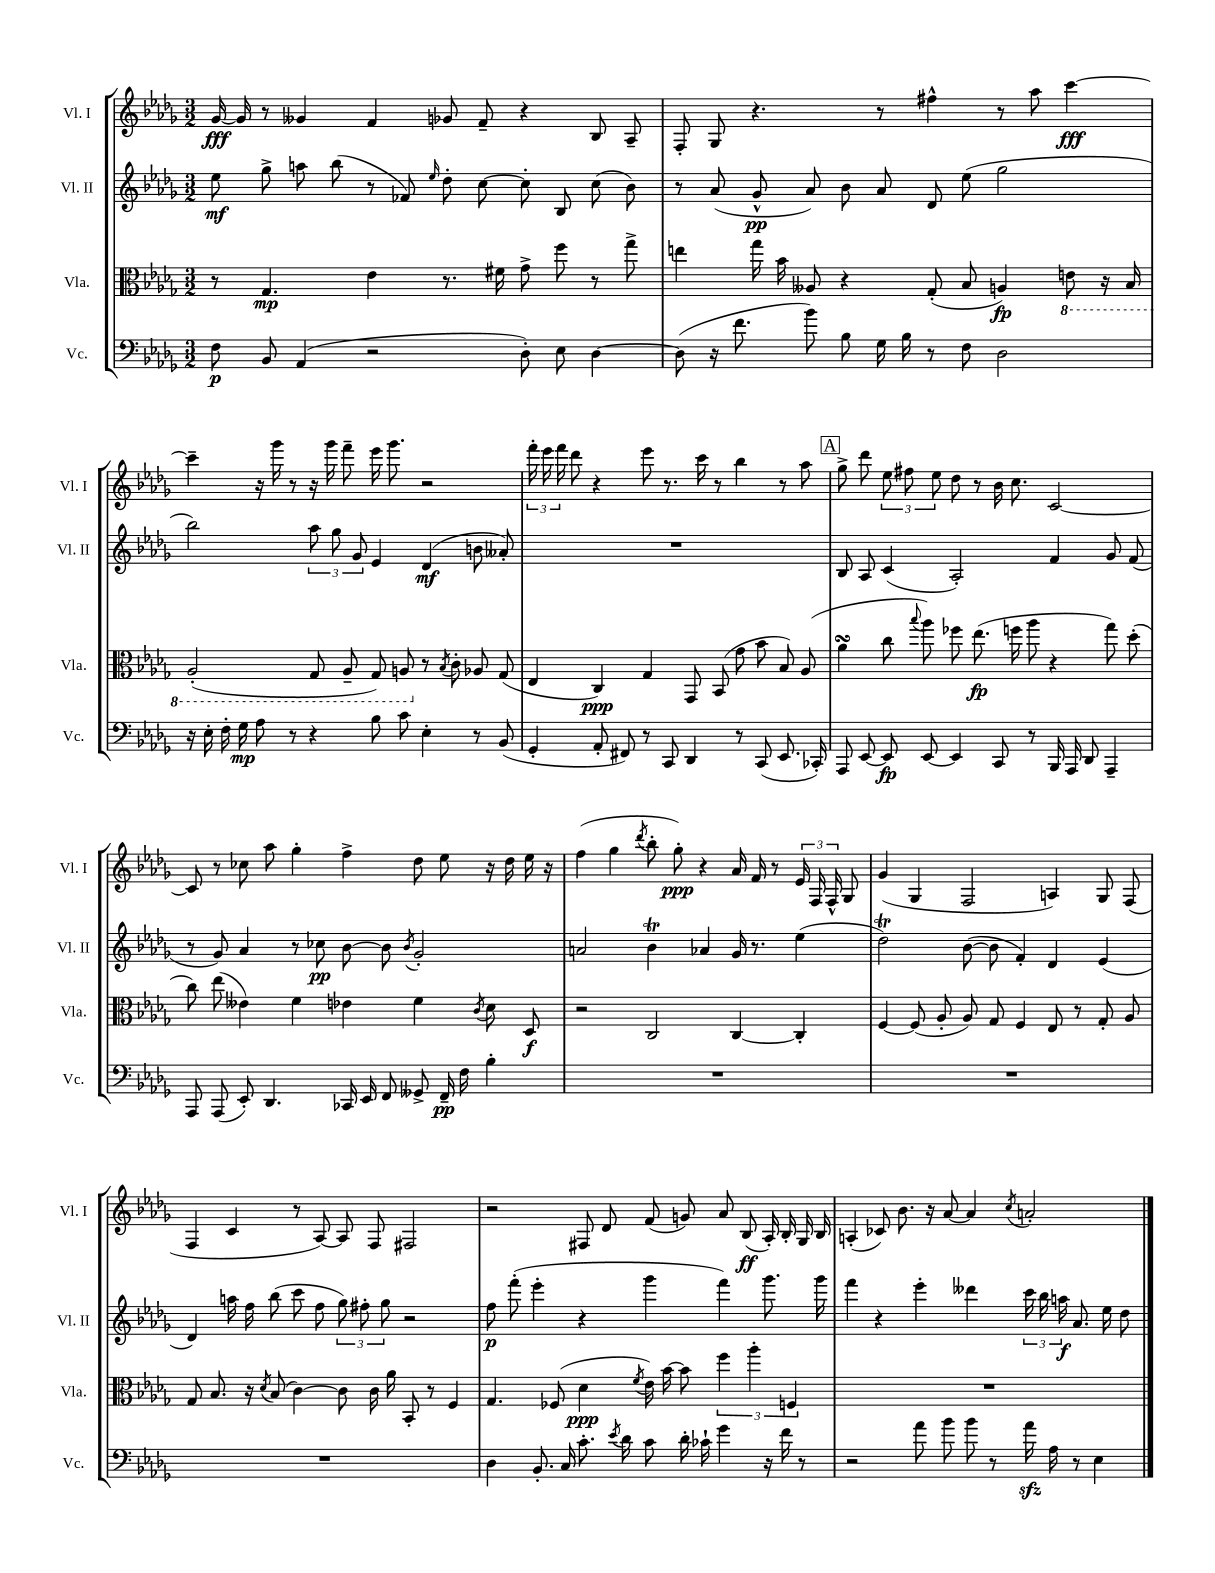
<<
\new StaffGroup <<
\new Staff = "s0" \with { instrumentName = "Vl. I" shortInstrumentName = "Vl. I" } {
    \clef treble \key des \major \numericTimeSignature \time 3/2
    \autoBeamOff ges'16~\fff ges'16 r8 geses'4 f'4 ges'8 f'8-- r4 bes8 aes8-- |
    f8-. ges8 r4. r8 fis''4-^ r8 aes''8 c'''4~\fff |
    c'''4-- r16 ges'''16 r8 r16 ges'''16 f'''8-- ees'''16 ges'''8. r2 |
    \tuplet 3/2 { f'''16-. ees'''16 f'''16 } des'''8 r4 ees'''8 r8. c'''16 r8 bes''4 r8 aes''8 |
    \mark \markup { \box "A" } ges''8-> des'''8 \tuplet 3/2 { ees''8 fis''8 ees''8 } des''8 r8 bes'16 c''8. c'2~ |
    c'8 r8 ces''8 aes''8 ges''4-. f''4-> des''8 ees''8 r16 des''16 ees''16 r16 |
    f''4( ges''4 \acciaccatura { des'''8 } bes''8-. ges''8-.\ppp) r4 aes'16 f'16 r8 \tuplet 3/2 { ees'16 f16 f16-^ } ges8 |
    ges'4( ges4 f2 a4) ges8 f8( |
    f4 c'4 r8 aes8~) aes8 f8 fis2 |
    r2 fis8 des'8 f'8( g'8) aes'8 bes8\ff( aes16-.) bes16-. ges16 bes16 |
    a4-.( ces'8) bes'8. r16 aes'8~ aes'4 \acciaccatura { c''8 } a'2-. \bar "|." |
}
\new Staff = "s1" \with { instrumentName = "Vl. II" shortInstrumentName = "Vl. II" } {
    \clef treble \key des \major \numericTimeSignature \time 3/2
    \autoBeamOff ees''8\mf ges''8-> a''8 bes''8( r8 fes'8) \grace { ees''16 } des''8-. c''8~ c''8-. bes8 c''8( bes'8) |
    r8 aes'8( ges'8-^\pp aes'8) bes'8 aes'8 des'8 ees''8( ges''2 |
    bes''2) \tuplet 3/2 { aes''8 ges''8 ges'8 } ees'4 des'4\mf( b'8 aeses'8-.) |
    R1. |
    \mark \markup { \box "A" } bes8 aes8 c'4( aes2-.) f'4 ges'8 f'8( |
    r8 ges'8) aes'4 r8 ces''8\pp bes'8~ bes'8 \acciaccatura { bes'8 } ges'2-. |
    a'2 bes'4\trill aes'4 ges'16 r8. ees''4( |
    des''2\trill) bes'8~( bes'8 f'4-.) des'4 ees'4( |
    des'4) a''16 f''16 bes''8( c'''8 f''8 \tuplet 3/2 { ges''8) fis''8-. ges''8 } r2 |
    f''8\p f'''8-.( ees'''4-. r4 ges'''4 f'''4) ges'''8. ges'''16 |
    f'''4 r4 ees'''4-. deses'''4 \tuplet 3/2 { c'''16 bes''16 a''16\f } aes'8. ees''16 des''8 \bar "|." |
}
\new Staff = "s2" \with { instrumentName = "Vla." shortInstrumentName = "Vla." } {
    \clef alto \key des \major \numericTimeSignature \time 3/2
    \autoBeamOff r8 ges4.\mp ees'4 r8. fis'16 ges'8-> f''8 r8 ges''8-> |
    e''4 ges''16 bes'16 aeses8 r4 ges8-.( bes8 a4\fp) \ottava #-1 e8 r16 bes,16 |
    aes,2-.( ges,8 aes,8-- ges,8) a,8 \ottava #0 r8 \acciaccatura { bes8 } c'8-. aes!8 ges8( |
    ees4 c4\ppp) ges4 ges,8 bes,8( ges'8 bes'8 bes8) aes8( |
    \mark \markup { \box "A" } aes'4\turn c''8 \appoggiatura { bes''8 } aes''8) fes''8 ees''8.\fp( f''16 aes''8 r4 ges''8) des''8-.( |
    c''8) ees''8( eeses'4) f'4 ees'4 f'4 \acciaccatura { c'8 } des'8 des8\f |
    r2 c2 c4~ c4-. |
    f4~ f8( aes8-. aes8) ges8 f4 ees8 r8 ges8-. aes8 |
    ges8 bes8. r16 \acciaccatura { des'8 } bes8( c'4~) c'8 c'16 aes'16 bes,8-. r8 f4 |
    ges4. fes8( des'4\ppp \acciaccatura { f'8 } ees'16) bes'16~ bes'8 \tuplet 3/2 { f''4 aes''4-. f4 } |
    R1. \bar "|." |
}
\new Staff = "s3" \with { instrumentName = "Vc." shortInstrumentName = "Vc." } {
    \clef bass \key des \major \numericTimeSignature \time 3/2
    \autoBeamOff f8\p bes,8 aes,4( r2 des8-.) ees8 des4~ |
    des8( r16 f'8. bes'8) bes8 ges16 bes16 r8 f8 des2 |
    r16 ees16-. f16-. ges16\mp aes8 r8 r4 bes8 c'8 ees4-. r8 bes,8( |
    ges,4-. aes,8-. fis,8) r8 c,8 des,4 r8 c,8( ees,8. ces,16-.) |
    \mark \markup { \box "A" } aes,,8 ees,8~ ees,8\fp ees,8~ ees,4 c,8 r8 bes,,16 aes,,16 des,8 aes,,4-- |
    aes,,8 aes,,8( ees,8-.) des,4. ces,16 ees,16 f,8 geses,8-> f,16--\pp f16 bes4-. |
    R1. |
    R1. |
    R1. |
    des4 bes,8.-. c16 c'8.-. \acciaccatura { ees'8 } des'16 c'8 des'16-. ces'16-! ges'4 r16 f'16 r8 |
    r2 aes'8 bes'8 bes'8 r8 aes'16\sfz aes16 r8 ees4 \bar "|." |
}
>>
>>
\layout { \context { \Score \remove "Bar_number_engraver" } }
